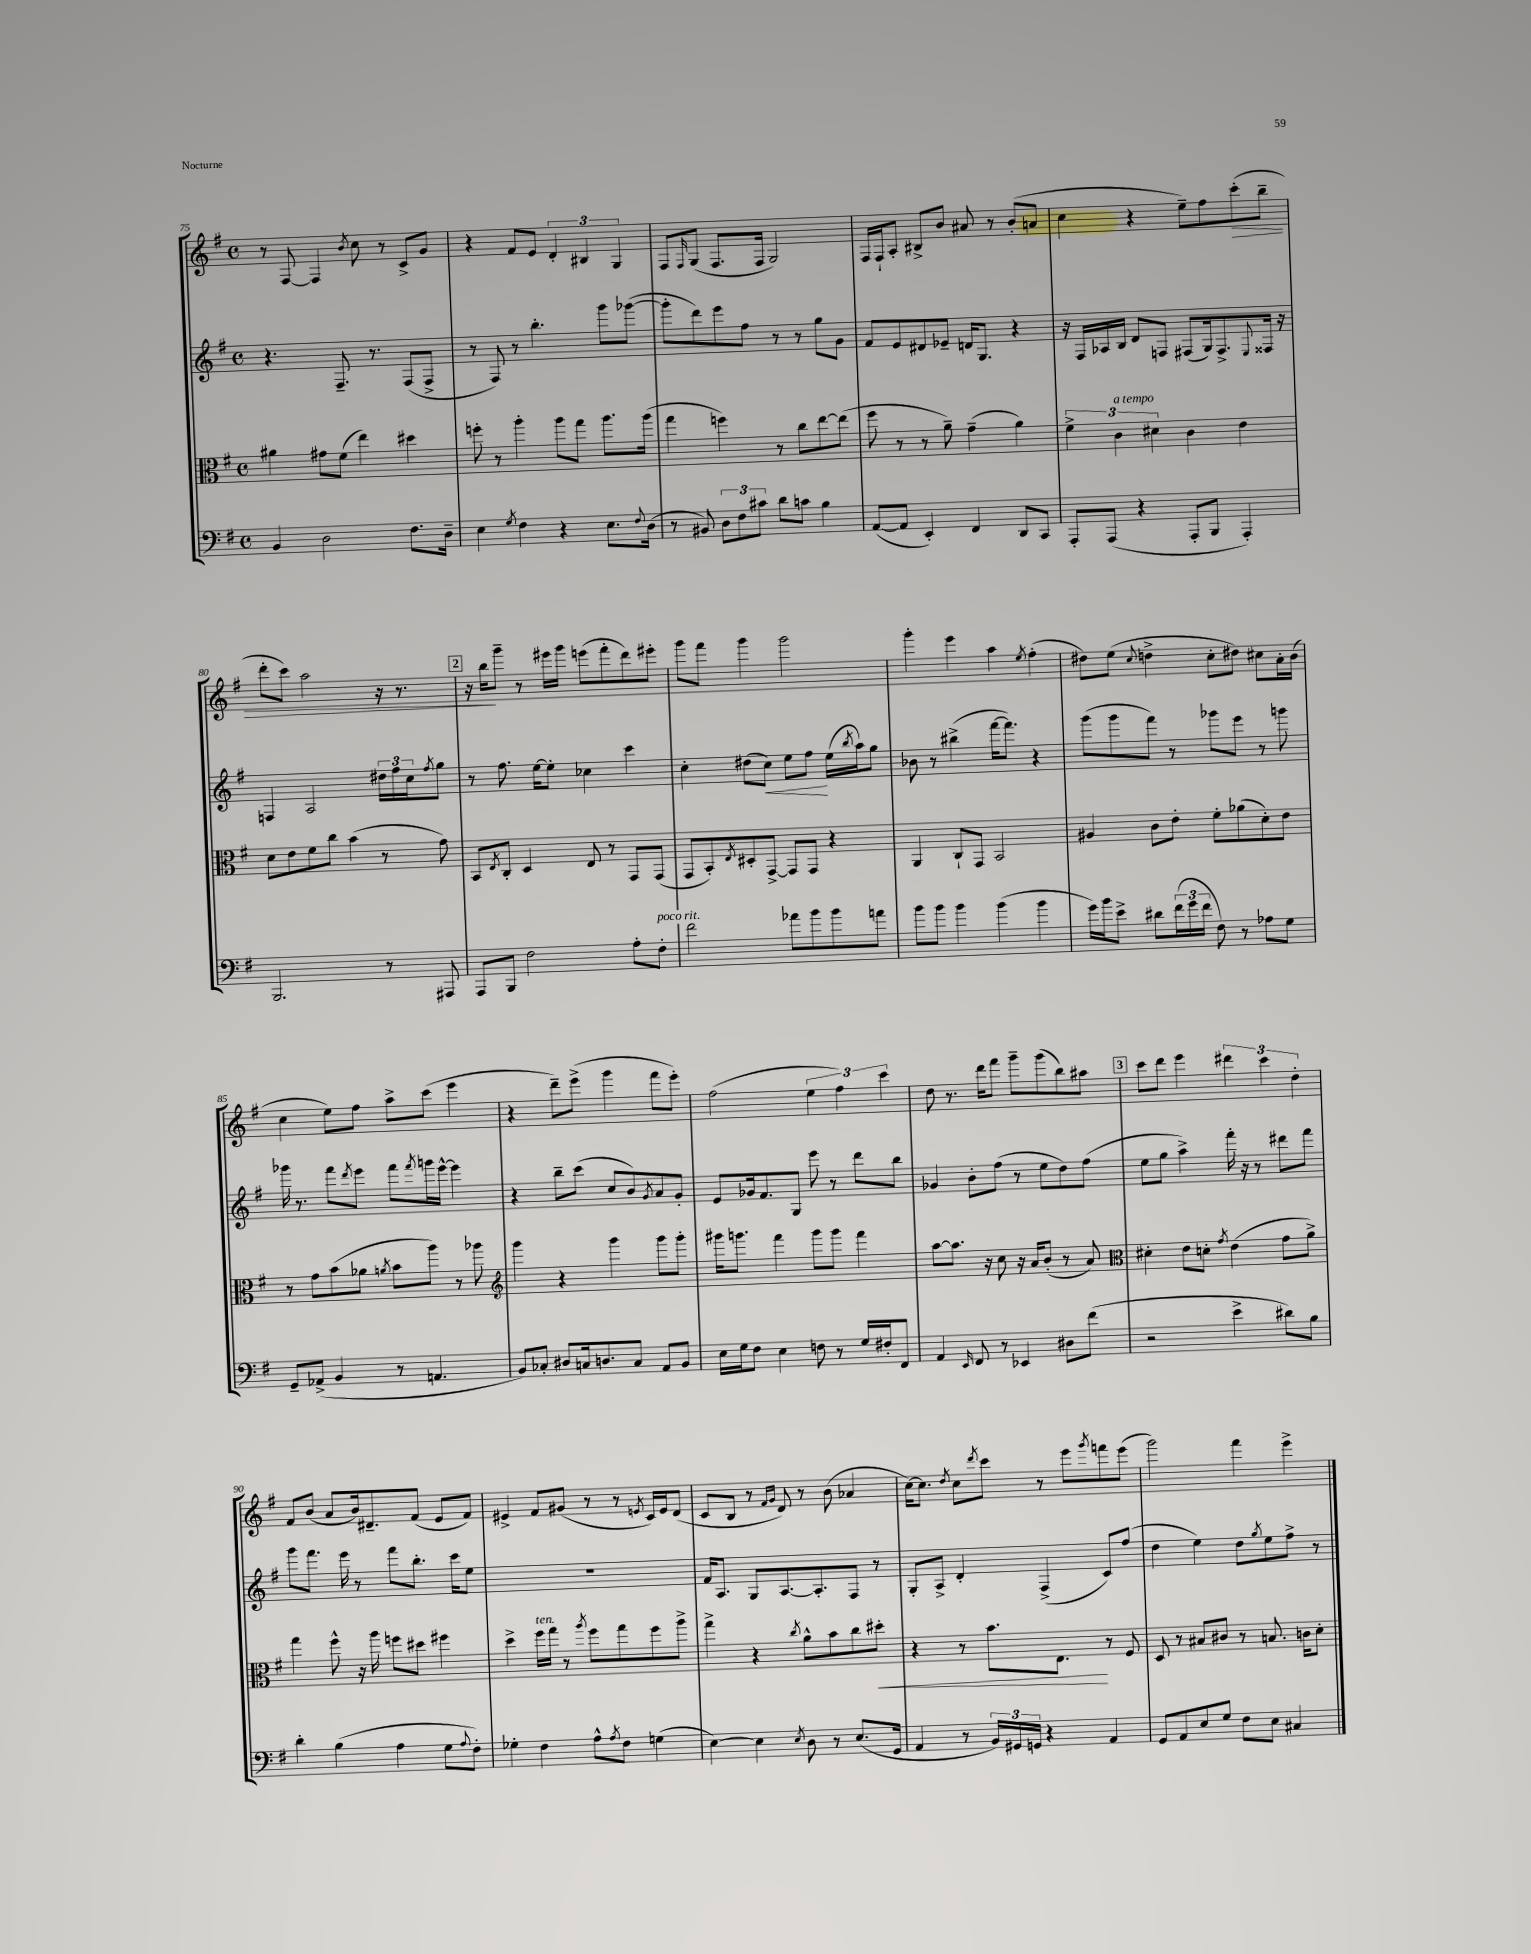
<<
\new StaffGroup <<
\new Staff = "s0" {
    \clef treble \key g \major \defaultTimeSignature \time 4/4
    r8 fis8~ fis4 \acciaccatura { b'8 } c''8 r8 c'8-> g'8 |
    r4 fis'8 e'8 \tuplet 3/2 { d'4-. bis4 g4 } |
    fis8 \grace { fis16 } g8( fis8. fis16 g2) |
    fis16 fis16-! a8-. bis8-> b'8 ais'8 r8 b'8-.( a'8 |
    c''4 r4 e''8--) fis''8 c'''8-.\>( b''8-- |
    d'''8-. c'''8) a''2 r16 r8. |
    \mark \markup { \box "2" } r16 b''16\! g'''8-- r8 eis'''16 g'''16 e'''8( fis'''8-. d'''8) eis'''8-. |
    g'''8 fis'''8 g'''4 g'''2 |
    g'''4-. e'''4 a''4 \acciaccatura { e''8 } fis''4-.( |
    dis''8) e''8( \appoggiatura { c''8 } d''4-> c''8-. dis''8) cis''8 a'16-. b'16( |
    c''4 e''8) fis''8 a''8-> c'''8( e'''4 |
    r4 d'''8--) e'''8->( g'''4 fis'''8 e'''8-.) |
    fis''2( \tuplet 3/2 { e''4 fis''4) c'''4 } |
    d''8 r8. d'''16 fis'''8 g'''8-- g'''8( b''8) ais''8 |
    \mark \markup { \box "3" } c'''8 d'''8 e'''4 \tuplet 3/2 { dis'''4 c'''4 d''4-. } |
    fis'8 b'8( a'8 b'16) dis'8.-- fis'8( e'8 fis'8) |
    eis'4-> fis'8 gis'8( r8 r8 \acciaccatura { e'8 } c'16) e'16 d'8( |
    c'8 b8 r8 \grace { fis'16 g'16 } d'8) r8 b'8( aes'4 |
    c''16~) c''8. \acciaccatura { d''8 } c''8 \acciaccatura { d'''8 } c'''8 r8 e'''8 \acciaccatura { g'''8 } f'''8 e'''8( |
    g'''2) fis'''4 e'''4-> \bar "|." |
}
\new Staff = "s1" {
    \clef treble \key g \major \defaultTimeSignature \time 4/4
    r4. fis8.-- r8. fis8( fis8-> |
    r8 fis8) r8 b''4.-. g'''8 ges'''8~( |
    ges'''8-. d'''8) e'''8 fis''8 r8 r8 g''8 g'8 |
    fis'8 e'8 dis'8 ees'8-- d'16 g8. r4 |
    r16 fis16 aes16 b16 d'8 f8 fis8( g16) fis8.-> \appoggiatura { e8 } fisis16 r16 |
    f4 a2 \tuplet 3/2 { dis''16 fis''16 c''16 } \acciaccatura { fis''8 } g''8 |
    \mark \markup { \box "2" } r8 fis''8. e''16~ e''8-. ces''4 c'''4 |
    c''4-. dis''8( c''8\<) e''8 fis''8\! e''16( \acciaccatura { b''8 } a''16) g''8 |
    bes'8 r8 bis''4->( fis'''16~ fis'''8.) r4 |
    g'''8( g'''8 fis'''8) r8 ges'''8 e'''8 r8 g'''8 |
    ges'''16 r8. fis'''8 \acciaccatura { d'''8 } e'''8 fis'''8 \acciaccatura { fis'''8 } g'''16 e'''16~-^ e'''4 |
    r4 b''8-- c'''8( c''8 b'8) \acciaccatura { g'8 } a'8 g'8-. |
    e'8 ges'16 fis'8. g8 e'''8 r8 d'''8 b''8 |
    ges'4 b'8-. fis''8( r8 e''8 d''8) fis''8( |
    \mark \markup { \box "3" } e''8 g''8 a''4->) fis'''16-. r16 r8 dis'''8 fis'''8 |
    g'''8 fis'''8. e'''16 r8 fis'''8 b''8.-. c'''16 e''8 |
    R1 |
    fis'16 a8. g8 a8.~ a8.-. fis8 r8 |
    g8-. a8-> d'4-. fis4->( c'8) fis''8( |
    d''4 e''4) d''8 \acciaccatura { g''8 } e''8 fis''8-> r8 \bar "|." |
}
\new Staff = "s2" {
    \clef alto \key g \major \defaultTimeSignature \time 4/4
    ais'4 gis'8 fis'8( e''4) dis''4 |
    f''8-. r8 a''4-. a''8 g''8 a''8. a''16( |
    g''4 f''4) r8 c''8 e''8~ e''8( |
    fis''8 r8 r8 a'8--) g'4--( a'4) |
    \tuplet 3/2 { fis'4-> c'4^\markup { \italic "a tempo" } dis'4 } c'4 e'4 |
    d'8 e'8 fis'8 c''8 b'4( r8 g'8) |
    \mark \markup { \box "2" } b,8 \acciaccatura { e8 } c8-. d4 e8 r8 g,8 g,8( |
    g,8 b,8-.) \acciaccatura { e8 } dis8-. g,8~-> g,8 g,8 r4 |
    a,4 c8-! g,8 b,2 |
    ais4 c'8 e'8-. fis'8-. aes'8( d'8-.) e'8 |
    r8 g'8 b'8( aes'8 \acciaccatura { a'8 } b'8 a''8) r8 aes''8 |
    \clef treble g'''4 r4 g'''4 g'''8 g'''8-. |
    gis'''16 g'''8. fis'''4 g'''8 g'''8 fis'''4 |
    a''8~ a''8. r16 c''8 r16 a'16 b'8-.( r8 a'8) |
    \mark \markup { \box "3" } \clef alto dis'4-. e'8 d'8-. \acciaccatura { g'8 } e'4( g'8 a'8->) |
    g''4 fis''8-^ r16 a''16 f''8 dis''8 fis''4 |
    d''4-> fis''16^\markup { \italic "ten." } g''16 r8 \acciaccatura { a''8 } fis''8 g''8 fis''8 a''8-> |
    g''4-> r4 \acciaccatura { c''8 } a'8-^ b'8 c''8 dis''8-.\< |
    r4 r8 b'8. e8.\! r8 fis8 |
    d8 r8 bis8 cis'8 r8 b8. c'16 d'8-. \bar "|." |
}
\new Staff = "s3" {
    \clef bass \key g \major \defaultTimeSignature \time 4/4
    b,4 d2 fis8. d16-- |
    e4 \acciaccatura { g8 } fis4 r4 e8. \appoggiatura { fis8 } d16( |
    r8 bis,8) \tuplet 3/2 { d8 fis8 cis'8 } d'8 c'8 b4 |
    a,8~( a,8 e,4-.) fis,4 d,8 c,8 |
    a,,8-. a,,8( r4 a,,8-. b,,8 a,,4-.) |
    b,,2. r8 ais,,8 |
    \mark \markup { \box "2" } a,,8 b,,8 fis2 a8-. fis8-.^\markup { \italic "poco rit." } |
    fis'2 aes'8 b'8 b'8 a'8 |
    b'8 b'8 b'4 b'4( b'4 |
    g'16) b'16 e'8-> dis'8 \tuplet 3/2 { fis'16( g'16 fis'16 } fis8) r8 aes8 g8 |
    g,8-- aes,8->( b,4 r8 a,4. |
    b,8) ces8-. dis8 c16 d8. c8 a,8 b,8 |
    e16 g16 fis8 e4 f8 r8 g16 fis16-. fis,8 |
    a,4 \grace { e,16 } fis,8 r8 ees,4 dis8 fis'8( |
    \mark \markup { \box "3" } r2 e'4-> dis'8) b8 |
    d'4-. b4( a4 g8 \appoggiatura { a8 } fis8-.) |
    ges4-. fis4 a8-^ \acciaccatura { a8 } fis8 g4( |
    e4~) e4 \acciaccatura { e8 } d8 r8 e8.( g,16 |
    a,4 r8 \tuplet 3/2 { b,16) gis,16 g,16 } r4 a,4 |
    g,8 a,8 e8 g8 fis8 e8 cis4 \bar "|." |
}
>>
>>
\layout { \context { \Score currentBarNumber = #75 } }
